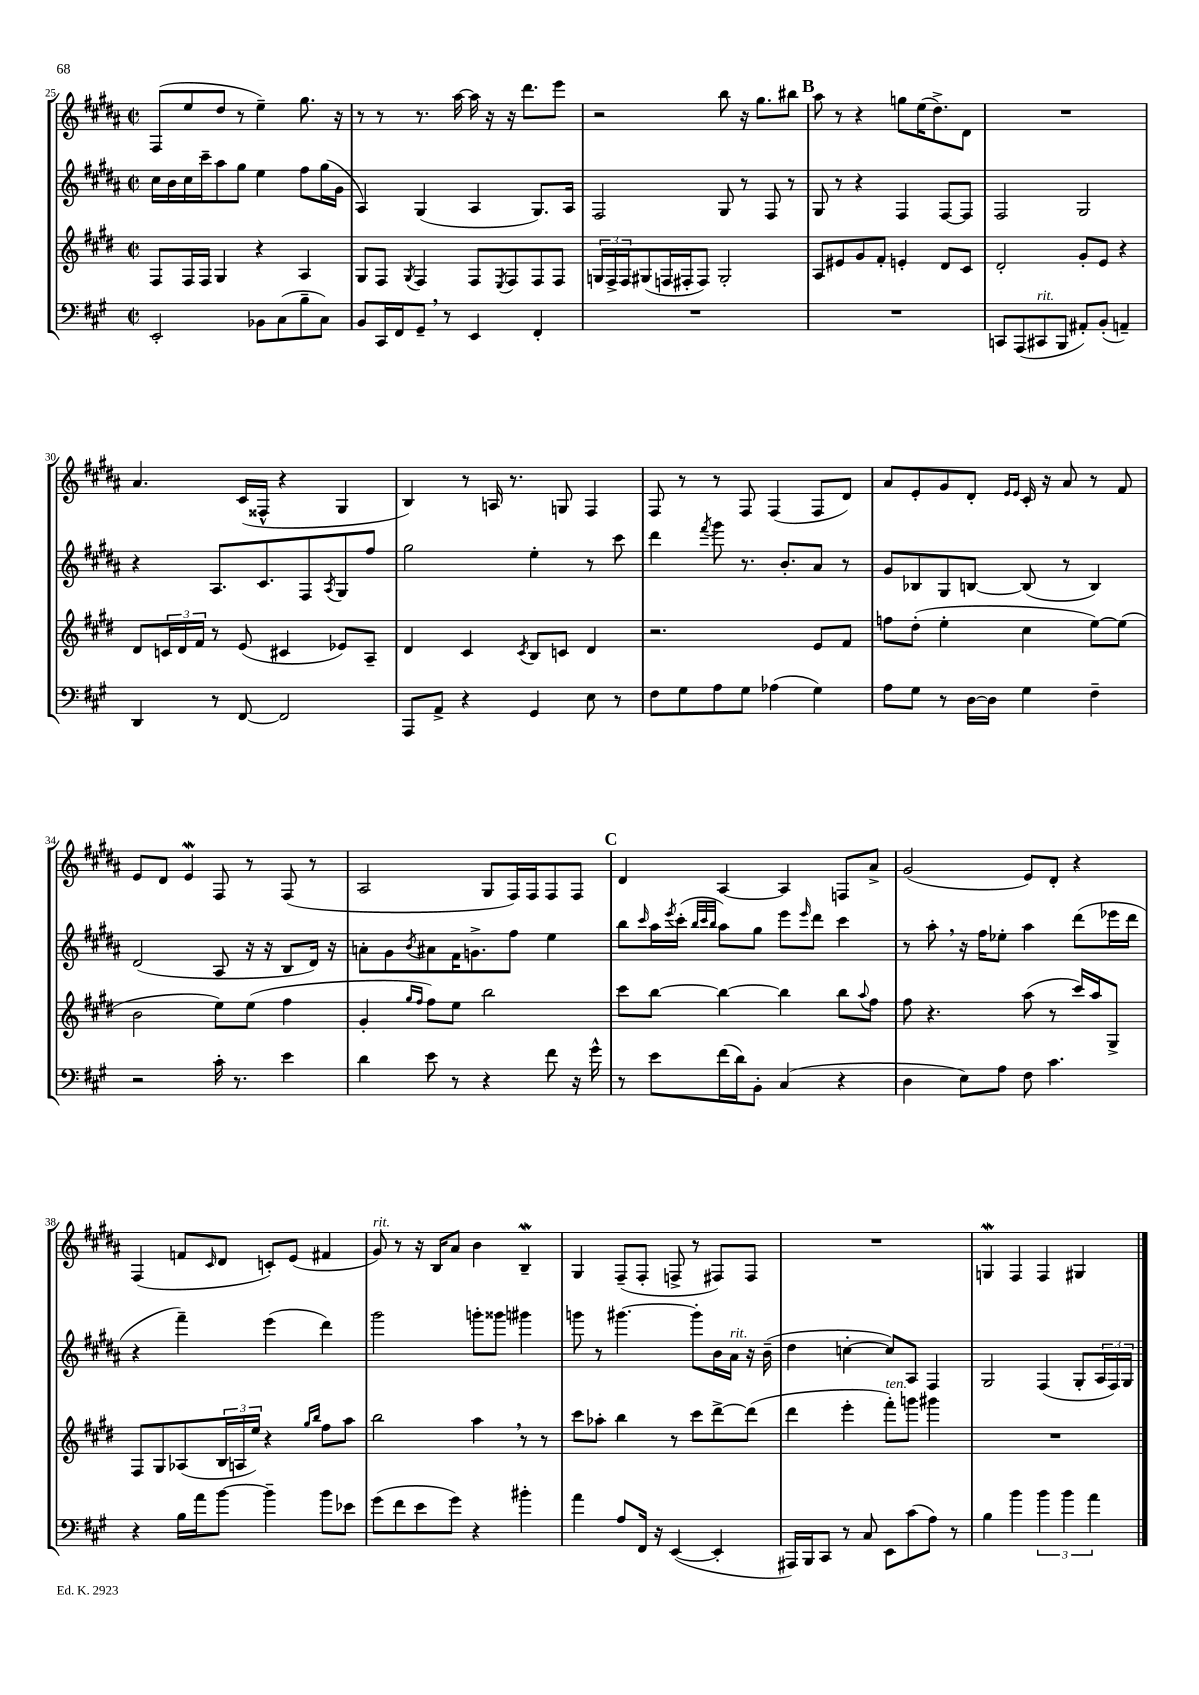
<<
\new StaffGroup <<
\new Staff = "s0" {
    \clef treble \key b \major \defaultTimeSignature \time 2/2
    fis8( e''8 dis''8 r8 e''4--) gis''8. r16 |
    r8 r8 r8. ais''16~ ais''16 r16 r16 dis'''8. e'''8 |
    r2 b''8 r16 gis''8. bis''8 |
    \mark \markup { \bold "B" } ais''8 r8 r4 g''8 e''16( dis''8.->) dis'8 |
    R1 |
    ais'4. cis'16( fisis16-^ r4 gis4 |
    b4) r8 a16 r8. g8 fis4 |
    fis8 r8 r8 fis8 fis4( fis8 dis'8) |
    ais'8 e'8-. gis'8 dis'8-. \grace { e'16 e'16 } cis'16-. r16 ais'8 r8 fis'8 |
    e'8 dis'8 e'4\mordent fis8 r8 fis8( r8 |
    ais2 gis8 fis16) fis16 fis8 fis8 |
    \mark \markup { \bold "C" } dis'4 ais4~ ais4 f8 ais'8-> |
    gis'2( e'8) dis'8-. r4 |
    fis4( f'8 \grace { cis'16 } dis'8 c'8-.) e'8( fis'4 |
    gis'8^\markup { \italic "rit." }) r8 r16 b16 ais'8 b'4 b4--\mordent |
    gis4 fis8--( fis8-. f8-> r8 fis8) fis8 |
    R1 |
    g4\mordent fis4 fis4 gis4 \bar "|." |
}
\new Staff = "s1" {
    \clef treble \key b \major \defaultTimeSignature \time 2/2
    cis''16 b'16 cis''16 cis'''16-- ais''8 gis''8 e''4 fis''8 gis''16( gis'16 |
    ais4) gis4( ais4 gis8.) ais16 |
    fis2 gis8 r8 fis8 r8 |
    \mark \markup { \bold "B" } gis8 r8 r4 fis4 fis8~ fis8 |
    fis2 gis2 |
    r4 ais8. cis'8. fis8 \acciaccatura { ais8 } gis8 fis''8 |
    gis''2 e''4-. r8 cis'''8 |
    dis'''4 \acciaccatura { fis'''8 } gis'''8 r8. b'8.-. ais'8 r8 |
    gis'8 bes8 gis8 b8~ b8( r8 b4) |
    dis'2( ais8 r16 r16 b8 dis'16) r16 |
    a'8-. gis'8 \acciaccatura { b'8 } ais'8 fis'16 g'8.-> fis''8 e''4 |
    \mark \markup { \bold "C" } b''8 \grace { cis'''16 } ais''16 \acciaccatura { e'''8 } cis'''16-.( \grace { b''32 cis'''32 b''32 } ais''8) gis''8 e'''8 \grace { e'''16 } dis'''8 cis'''4 |
    r8 ais''8-. \breathe r16 fis''16 ees''8-. ais''4 dis'''8( ees'''16 dis'''16 |
    r4 fis'''4--) e'''4( dis'''4) |
    gis'''2 g'''8-. gisis'''8 gis'''4 |
    g'''8 r8 gis'''4.~ gis'''8-. b'16 ais'16^\markup { \italic "rit." } r16 b'16--( |
    dis''4 c''4~-. c''8) ais8 fis4 |
    gis2 fis4( gis8-. \tuplet 3/2 { ais16 fis16) gis16 } \bar "|." |
}
\new Staff = "s2" {
    \clef treble \key e \major \defaultTimeSignature \time 2/2
    fis8 fis16 fis16 gis4 r4 a4 |
    gis8 fis8 \acciaccatura { gis8 } fis4 fis8 \acciaccatura { e8 } fis8 fis8 fis8 |
    \tuplet 3/2 { g16 fis16-> fis16 } gis8( f16 fis16-. fis8) gis2-. |
    \mark \markup { \bold "B" } a8 eis'8 gis'8 fis'8-. e'4-. dis'8 cis'8 |
    dis'2-. gis'8-. e'8 r4 |
    dis'8 \tuplet 3/2 { c'16 dis'16 fis'16 } r8 e'8( cis'4 ees'8) a8-- |
    dis'4 cis'4 \acciaccatura { cis'8 } b8 c'8 dis'4 |
    r2. e'8 fis'8 |
    f''8 dis''8-.( e''4-. cis''4 e''8~) e''8( |
    b'2 e''8) e''8( fis''4 |
    gis'4-. \grace { gis''16 fis''16 } fis''8) e''8 b''2 |
    \mark \markup { \bold "C" } cis'''8 b''8~ b''4~ b''4 b''8 \appoggiatura { a''8 } fis''8 |
    fis''8 r4. a''8( r8 cis'''16) a''16 gis8-> |
    fis8 gis8 aes8( \tuplet 3/2 { b16 a16 e''16) } r4 \grace { gis''16 b''16 } fis''8 a''8 |
    b''2 a''4 \breathe r8 r8 |
    cis'''8 aes''8-. b''4 r8 cis'''8 dis'''8~-> dis'''8( |
    dis'''4 e'''4-. fis'''8-.^\markup { \italic "ten." }) g'''8 gis'''4 |
    R1 \bar "|." |
}
\new Staff = "s3" {
    \clef bass \key a \major \defaultTimeSignature \time 2/2
    e,2-. bes,8 cis8( b8-- cis8) |
    b,8 cis,16 fis,16 gis,8-- \breathe r8 e,4 fis,4-. |
    R1 |
    \mark \markup { \bold "B" } R1 |
    c,8 a,,8( cis,8^\markup { \italic "rit." } b,,8 ais,8-.) b,8-.( a,4--) |
    d,4 r8 fis,8~ fis,2 |
    a,,8 a,8-> r4 gis,4 e8 r8 |
    fis8 gis8 a8 gis8 aes4( gis4) |
    a8 gis8 r8 d16~ d16 gis4 fis4-- |
    r2 cis'16-. r8. e'4 |
    d'4 e'8 r8 r4 fis'8 r16 gis'16-^ |
    \mark \markup { \bold "C" } r8 e'8 fis'16( d'16) b,8-. cis4( r4 |
    d4 e8) a8 fis8 cis'4. |
    r4 b16 a'16 b'8~ b'4-- b'8 ees'8 |
    gis'8( fis'8 e'8 gis'8) r4 bis'4-. |
    a'4 a8 fis,16 r16 e,4~( e,4-. |
    ais,,16) b,,16 cis,8 r8 cis8 e,8 cis'8( a8) r8 |
    b4 b'4 \tuplet 3/2 { b'4 b'4 a'4 } \bar "|." |
}
>>
>>
\layout { \context { \Score currentBarNumber = #25 } }
